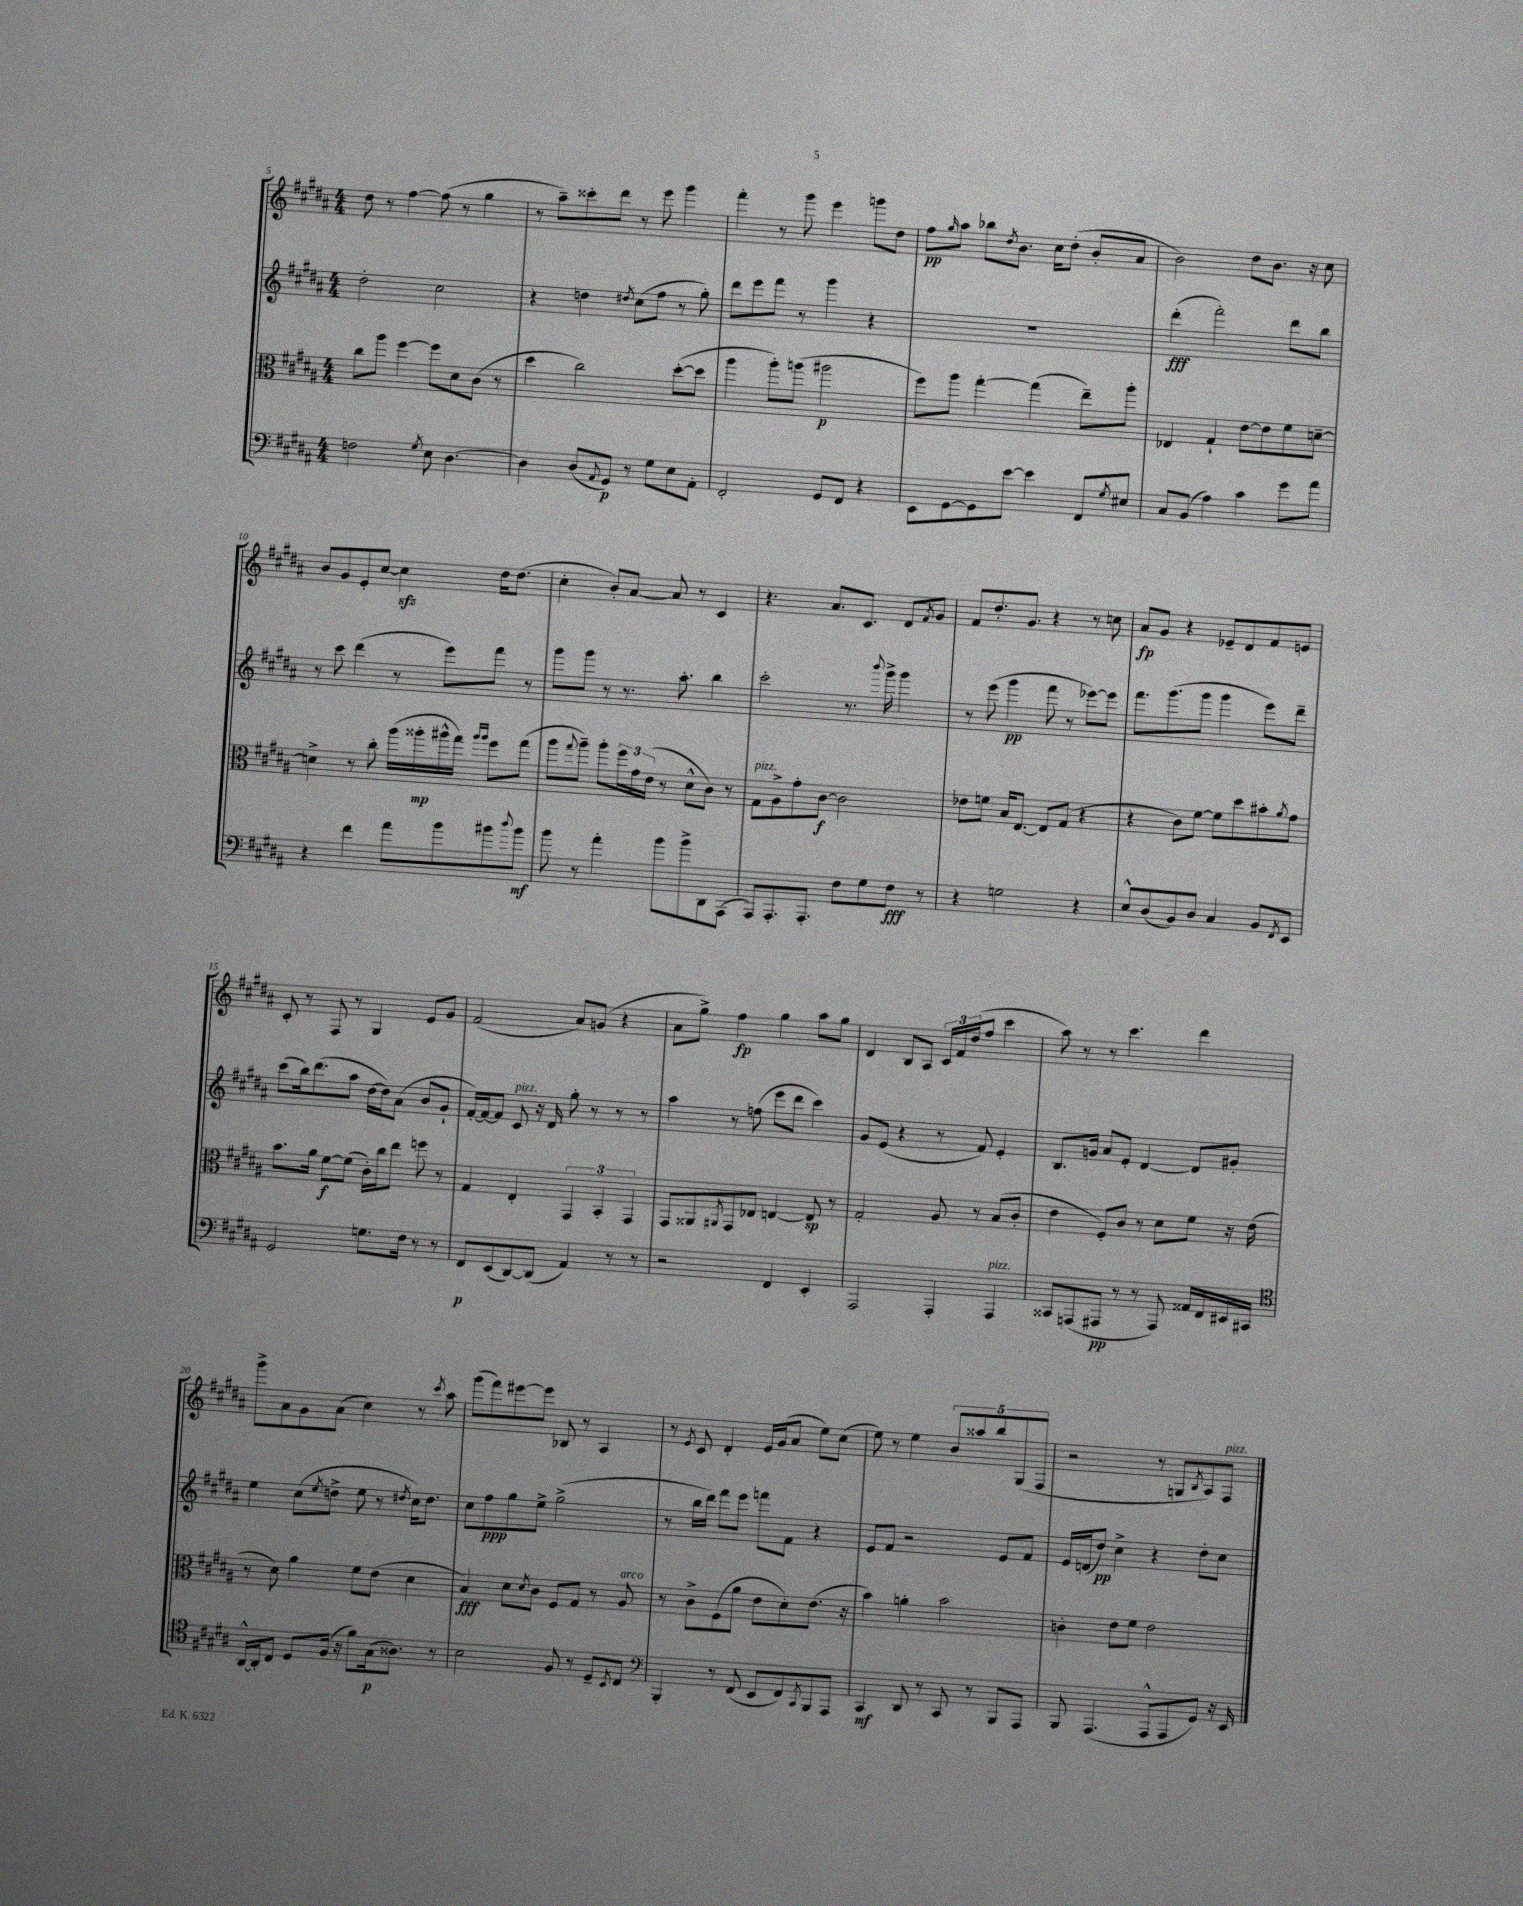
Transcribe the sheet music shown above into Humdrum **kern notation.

**kern	**dynam	**kern	**dynam	**kern	**dynam	**kern	**dynam
*part4	*part4	*part3	*part3	*part2	*part2	*part1	*part1
*staff4	*staff4	*staff3	*staff3	*staff2	*staff2	*staff1	*staff1
*clefF4	*	*clefC3	*	*clefG2	*	*clefG2	*
*k[f#c#g#d#a#]	*	*k[f#c#g#d#a#]	*	*k[f#c#g#d#a#]	*	*k[f#c#g#d#a#]	*
*M4/4	*	*M4/4	*	*M4/4	*	*M4/4	*
=5	=5	=5	=5	=5	=5	=5	=5
2Fn\	.	8cc#\L	.	2dd#'\	.	8dd#\	.
.	.	8aa#\J	.	.	.	8r	.
.	.	[4ff#\	.	.	.	[4ff#\	.
8qG#/	.	.	.	.	.	.	.
8E\	.	8ff#\L]	.	2cc#\	.	(8ff#\]	.
[4.D#\	.	8d#\	.	.	.	8r	.
.	.	(8c#\J	.	.	.	4gg#\	.
.	.	8r	.	.	.	.	.
=6	=6	=6	=6	=6	=6	=6	=6
4D#\]	.	4dd#\	.	4r	.	8r	.
.	.	.	.	.	.	8aa#~\L)	.
(8D#/L	.	2cc#\)	.	4ddn\	.	8ccc##X'\	.
8qqAA#/	.	.	.	.	.	.	.
8GG#/J)	p	.	.	.	.	8ddd#\J	.
.	.	.	.	8qdd#X/	.	.	.
8r	.	.	.	(8cc#\L	.	8r	.
8G#\L	.	.	.	8ff#\J	.	8eee\	.
8E\	.	([8dd#'\L	.	8r	.	4ggg#\	.
8AA#'\J	.	8dd#\J]	.	8gg#'\)	.	.	.
=7	=7	=7	=7	=7	=7	=7	=7
2FF#'/	.	4aa#\	.	8ddd#\L	.	4fff#'\	.
.	.	.	.	8eee\	.	.	.
.	.	8aa#'\L)	.	8fff#\J	.	8r	.
.	.	(8aan\J	.	8r	.	8ggg#\	.
8GG#/L	.	2aa#X\	p	4ggg#\	.	4eee\	.
8FF#/J	.	.	.	.	.	.	.
4r	.	.	.	4r	.	8gggn\L	.
.	.	.	.	.	.	8dd#\J	.
=8	=8	=8	=8	=8	=8	=8	=8
8EE\L	.	8ff#\L)	.	1r	.	8ff#\L	pp
.	.	.	.	.	.	16qqgg#/	.
[8GG#\	.	8aa#\J	.	.	.	8aa#\J	.
8GG#\]	.	[4gg#'\	.	.	.	8bb-X\L	.
.	.	.	.	.	.	8qdd#/	.
[8e\J	.	.	.	.	.	8.b\J	.
4e\]	.	(4gg#\]	.	.	.	.	.
.	.	.	.	.	.	16cc#\KL	.
.	.	.	.	.	.	(8dd#'\J	.
8FF#/L	.	8ee~\L)	.	.	.	8b'/L	.
8qG#/	.	.	.	.	.	.	.
8E#X/J	.	8aa#'\J	.	.	.	8a#/J	.
=9	=9	=9	=9	=9	=9	=9	=9
8C#/L	.	4E-X/	.	(4ddd#'\	fff	2b\)	.
(8BB/J	.	.	.	.	.	.	.
4A#\)	.	4G#`/	.	2fff#'\)	.	.	.
4c#\	.	[8e\L	.	.	.	8dd#\L	.
.	.	8e\]	.	.	.	8.b\J	.
8g#\L	.	8f#\	.	8ddd#\L	.	.	.
.	.	.	.	.	.	16r	.
8a#\J	.	[8dn~\J	.	8bb\J	.	8cc#\	.
!!LO:LB:g=z
=10	=10	=10	=10	=10	=10	=10	=10
4r	.	4dn^\]	.	8r	.	8b/L	.
.	.	.	.	8ccc#\	.	8g#/	.
4f#\	.	8r	.	(4ddd#\	.	8e'/	.
.	.	8cc#'\	.	.	.	[8cc#/J	.
8a#\L	.	(16aa#\LL	.	8r	.	4cc#zz\]	.
.	.	16aa##X'\	mp	.	.	.	.
8b\	.	16aa#X^^\	.	8eee\L)	.	.	.
.	.	16gg#\JJ)	.	.	.	.	.
.	.	16qqaa#/LL	.	.	.	.	.
.	.	16qqaa#/JJ	.	.	.	.	.
8b#X\	.	8ff#\L	.	8fff#\J	.	16dd#\KL	.
.	.	.	.	.	.	(8.dd#\J	.
8qqdd#/	.	.	.	.	.	.	.
8b#\J	mf	(8gg#\J	.	8r	.	.	.
=11	=11	=11	=11	=11	=11	=11	=11
8b\	.	8aa#\L	.	8ggg#\L	.	4cc#'\	.
.	.	8qqgg#/	.	.	.	.	.
8r	.	8aa#~\J)	.	8ggg#\J	.	.	.
4a#'\	.	8aa#'\L	.	8r	.	8b'/L)	.
.	.	24ff#\L	.	8.r	.	[8a#/J	.
.	.	24g#\	.	.	.	.	.
.	.	(24e\JJ	.	.	.	.	.
8b\L	.	8r	.	.	.	8a#/]	.
.	.	.	.	8.aa#'\	.	.	.
8b^\	.	8d#^^\L	.	.	.	8r	.
8DD#\	.	8c#\J)	.	4bb\	.	4c#/	.
(8AAA#\J	.	8r	.	.	.	.	.
=12	=12	=12	=12	=12	=12	=12	=12
!	!	!LO:TX:a:i:t=pizz.	!	!	!	!	!
8AAA#/L)	.	8G#\L	.	2ccc#'\	.	4.r	.
8.AAA#'/	.	8A#^\	.	.	.	.	.
.	.	8g#'\	.	.	.	.	.
8.AAA#'/J	.	.	.	.	.	.	.
.	.	[8c#\J	f	.	.	8.a#/L	.
8F#\L	.	2c#\]	.	8.r	.	.	.
.	.	.	.	.	.	8.c#/J	.
8G#\	.	.	.	.	.	.	.
.	.	.	.	8qqbbb/	.	.	.
.	.	.	.	16ggg#^\	.	.	.
8F#\J	fff	.	.	4ggg#\	.	8d#/L	.
.	.	.	.	.	.	8qf#/	.
8r	.	.	.	.	.	8g#/J	.
=13	=13	=13	=13	=13	=13	=13	=13
4r	.	8e-X\L	.	8r	.	8f#/L	.
.	.	8fn\J	.	(8eee\	.	8.dd#'/	.
2Gn\	.	16B/KL	.	4ggg#\	pp	.	.
.	.	[8.E/J	.	.	.	8.g#/J	.
.	.	8E/L]	.	8fff#\	.	4r	.
.	.	(8G#/J	.	8r	.	.	.
4r	.	4r	.	[8eee-X\L)	.	8r	.
.	.	.	.	8eee-\J]	.	8ccn\	.
=14	=14	=14	=14	=14	=14	=14	=14
8E^^/L	.	4r	.	8.fff#\L	.	8a#/L	fp
(8D#/	.	.	.	.	.	8g#/J	.
.	.	.	.	(8.ggg#\	.	.	.
8BB/)	.	8c#\L)	.	.	.	4r	.
8D#/J	.	[8f#\J	.	8ggg#\J	.	.	.
4C#/	.	8f#\L]	.	4ggg#\	.	8e-X~/L	.
.	.	8dd#\	.	.	.	8d#/	.
8BB/L	.	8b#X'\	.	8eee\L)	.	8f#/	.
8qFF#/	.	8qa#/	.	.	.	.	.
8EE/J	.	8g#\J	.	8ddd#~\J	.	8en/J	.
!!LO:LB:g=z
=15	=15	=15	=15	=15	=15	=15	=15
2GG#/	.	8.b\L	.	(8ccc#\L	.	8c#'/	.
.	.	.	.	16bb\k)	.	8r	.
.	.	16a#\Jk	.	(8.ddd#\	.	.	.
.	.	[8f#\L	f	.	.	8F#/	.
.	.	(8f#\J]	.	8aa#\J	.	8r	.
8.Gn\L	.	16c#'\LL)	.	[16dd#\LL	.	4G#/	.
.	.	16cc#\J	.	16dd#\J])	.	.	.
.	.	8ee\J	.	(8a#\J	.	.	.
16F#\Jk	.	.	.	.	.	.	.
8r	.	8ffn\	.	8b/L	.	8e/L	.
8r	.	8r	.	8g#`/J	.	8g#/J	.
=16	=16	=16	=16	=16	=16	=16	=16
8FF#/L	p	4G#/	.	[16f#'/LL)	.	(2f#/	.
.	.	.	.	16f#/J_	.	.	.
(8EE/	.	.	.	8f#/J]	.	.	.
!	!	!	!	!LO:TX:a:i:t=pizz.	!	!	!
[8DD#/)	.	4E'/	.	8c#/	.	.	.
(8DD#/J]	.	.	.	16r	.	.	.
.	.	.	.	16d#/	.	.	.
4AA#/)	.	6GG#/	.	8gg#'\	.	8a#/L)	.
.	.	.	.	8r	.	(8gn/J	.
.	.	6BB'/	.	.	.	.	.
8r	.	.	.	8r	.	4r	.
.	.	6GG#/	.	.	.	.	.
8r	.	.	.	8r	.	.	.
=17	=17	=17	=17	=17	=17	=17	=17
2r	.	8GG#/L	.	4aa#\	.	8a#\L	.
.	.	8AA##X/	.	.	.	8gg#^\J)	.
.	.	8qAA#X/	.	.	.	.	.
.	.	8GG#/	.	8r	.	4ff#\	fp
.	.	8E-X/J	.	(8ffn\	.	.	.
4FF#/	.	[4En/	.	8eee\L	.	4gg#\	.
.	.	.	.	8ddd#\J	.	.	.
4EE'/	.	8E/]	sp	4ccc#\)	.	8aa#\L	.
.	.	8r	.	.	.	8gg#\J	.
=18	=18	=18	=18	=18	=18	=18	=18
2AAA#/	.	2G#'/	.	8g#/L	.	4d#/	.
.	.	.	.	(8e/J	.	.	.
.	.	.	.	4r	.	8B/L	.
.	.	.	.	.	.	8A#/J	.
4AAA#'/	.	8A#/	.	8r	.	24c#/LL	.
.	.	.	.	.	.	24f#/	.
.	.	.	.	.	.	(24dd#/J	.
.	.	8r	.	8f#/)	.	8ff#/J	.
!LO:TX:a:i:t=pizz.	!	!	!	!	!	!	!
4AAA#/	.	(8B/L	.	4e'/	.	4ccc#\	.
.	.	8c#'/J	.	.	.	.	.
=19	=19	=19	=19	=19	=19	=19	=19
8CC##X/L	.	4e\	.	8.B/L	.	8aa#\)	.
(8AAAn/	.	.	.	.	.	8r	.
.	.	.	.	16gn/Jk	.	.	.
8AAA#X/J	pp	8F#'/L)	.	8a#/L	.	8r	.
8r	.	8c#/J	.	8e'/J	.	4.ccc#\	.
8r	.	8r	.	[4d#/	.	.	.
8AAA#/)	.	8d#\L	.	.	.	.	.
16AA##X/LL	.	8f#\J	.	8d#/L]	.	4ddd#\	.
16FF#/	.	.	.	.	.	.	.
16EE#X/	.	16r	.	8g#X'/J	.	.	.
16CC#X/JJ	.	(16e\	.	.	.	.	.
!!LO:LB:g=z
=20	=20	=20	=20	=20	=20	=20	=20
*clefC4	*	*	*	*	*	*	*
[16AA#^^/LL	.	8r	.	4ee\	.	8ggg#^\L	.
16AA#'/J]	.	.	.	.	.	.	.
8C#/J	.	8d#\)	.	.	.	8a#\	.
8D#/L	.	4a#\	.	(8cc#\L	.	8g#\	.
.	.	.	.	8qee/	.	.	.
(16F#/Jk	.	.	.	8ddn^\J	.	(8a#\J	.
16r	.	.	.	.	.	.	.
8f#\L)	.	8f#\L	.	8ee\	.	4cc#\)	.
(16G#\k	p	(8e\J	.	8r	.	.	.
8.A##X\J)	.	.	.	.	.	.	.
.	.	.	.	8qdd#X/	.	.	.
.	.	4d#\	.	16cc#\KL)	.	8r	.
.	.	.	.	8.dd#\J	.	.	.
.	.	.	.	.	.	8qccc#/	.
8r	.	.	.	.	.	8aa#\	.
=21	=21	=21	=21	=21	=21	=21	=21
2B\	.	4B/)	fff	8cc#\L	.	(8ggg#\L	.
.	.	.	.	8ff#\	ppp	8fff#\)	.
.	.	8d#\L	.	8gg#\	.	[8eee#X\	.
.	.	8qd#/	.	.	.	.	.
.	.	8c#\J	.	8ee^\J	.	8eee#\J]	.
8F#/	.	8F#/L	.	(2gg#^\	.	8B-X/	.
8r	.	8G#/J	.	.	.	8r	.
8D#~/L	.	8r	.	.	.	4A#/	.
8qBB/	.	.	.	.	.	.	.
!	!	!LO:TX:a:i:t=arco	!	!	!	!	!
8C#/J	.	8A#/	.	.	.	.	.
=22	=22	=22	=22	=22	=22	=22	=22
*clefF4	*	*	*	*	*	*	*
4BBB'/	.	8r	.	8r	.	8r	.
.	.	.	.	.	.	8qe/	.
.	.	8c#^\L	.	16bb\LL	.	8c#/	.
.	.	.	.	16ddd#\JJ)	.	.	.
8r	.	(8F#\	.	8fff#\L	.	4d#'/	.
(8FF#/	.	8a#\J	.	8eee\J	.	.	.
8EE/L	.	8e\L	.	8fffn\L	.	16e/LL	.
.	.	.	.	.	.	(16g#/J	.
8FF#/)	.	8d#'\)	.	8f#\J	.	8a#/J	.
8qCC#/	.	.	.	.	.	.	.
8BBB/	.	(8.e\J	.	4r	.	8ee\L)	.
8AAA#/J	.	.	.	.	.	(8cc#\J	.
.	.	16r	.	.	.	.	.
=23	=23	=23	=23	=23	=23	=23	=23
4CC#/	mf	4b\)	.	8e/L	.	8ee\)	.
.	.	.	.	8f#/J	.	8r	.
8DD#/	.	4an'\	.	2r	.	4ee\	.
8r	.	.	.	.	.	.	.
8CC#/	.	2b\	.	.	.	10b/L	.
.	.	.	.	.	.	10aa##X/	.
8r	.	.	.	.	.	.	.
.	.	.	.	.	.	10bb/	.
8BBB/L	.	.	.	8e/L	.	.	.
.	.	.	.	.	.	(10G#/	.
8AAA#/J	.	.	.	8f#/J	.	.	.
.	.	.	.	.	.	10F#/J	.
=24	=24	=24	=24	=24	=24	=24	=24
8BBB/	.	4cn'\	.	16e/LL	.	2r	.
.	.	.	.	(16dn/J	.	.	.
(4.AAA#/	.	.	.	8dd#/J)	pp	.	.
.	.	8e\L	.	4cc#^\	.	.	.
.	.	8f#\J	.	.	.	.	.
8AAA#^^/L	.	2e\	.	4r	.	8r	.
8AAA#/	.	.	.	.	.	8Gn/L	.
.	.	.	.	.	.	8qB/	.
8GG#/J)	.	.	.	8dd#'\L	.	8A#/)	.
!	!	!	!	!	!	!LO:TX:a:i:t=pizz.	!
16r	.	.	.	8cc#\J	.	8F#/J	.
16EE/	.	.	.	.	.	.	.
==	==	==	==	==	==	==	==
*-	*-	*-	*-	*-	*-	*-	*-
